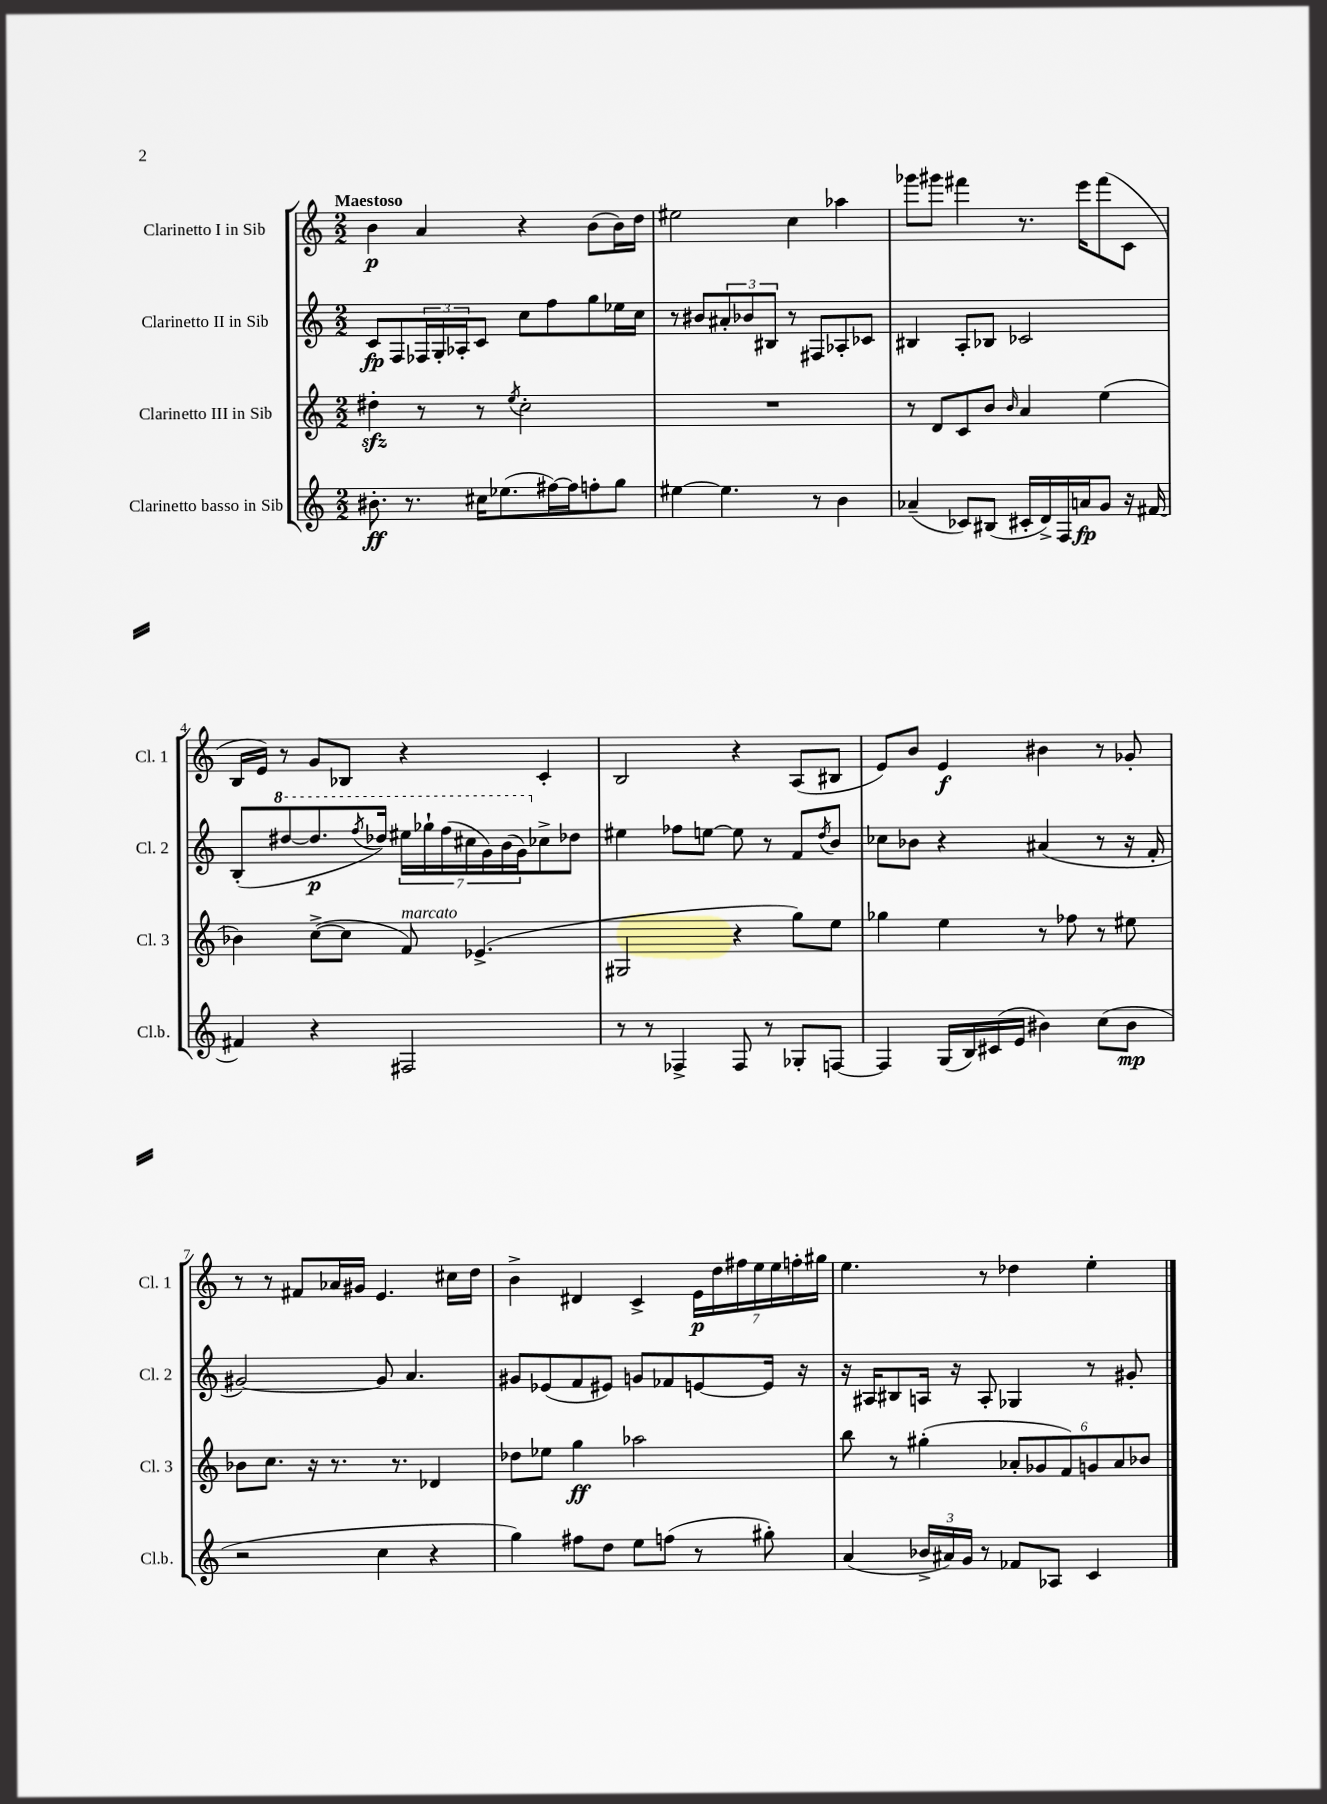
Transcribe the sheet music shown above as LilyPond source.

<<
\new StaffGroup <<
\new Staff = "s0" \with { instrumentName = "Clarinetto I in Sib" shortInstrumentName = "Cl. 1" } {
    \clef treble \key c \major \numericTimeSignature \time 2/2 \tempo "Maestoso"
    b'4\p a'4 r4 b'8( b'16) d''16 |
    eis''2 c''4 aes''4 |
    ges'''8 gis'''8 fis'''4 r8. e'''16 fis'''8( c'8 |
    b16 e'16) r8 g'8 bes8 r4 c'4-. |
    b2 r4 a8( bis8 |
    e'8) b'8 e'4\f bis'4 r8 ges'8-. |
    r8 r8 fis'8 aes'16 gis'16 e'4. cis''16 d''16 |
    b'4-> dis'4 c'4-> \tuplet 7/4 { e'16\p d''16 fis''16 e''16 e''16 f''16-. gis''16 } |
    e''4. r8 des''4 e''4-. \bar "|." |
}
\new Staff = "s1" \with { instrumentName = "Clarinetto II in Sib" shortInstrumentName = "Cl. 2" } {
    \clef treble \key c \major \numericTimeSignature \time 2/2
    c'8\fp f8 \tuplet 3/2 { fes16 g16-. aes16-. } c'8 c''8 f''8 g''8 ees''16 c''16 |
    r8 bis'8 \tuplet 3/2 { ais'8-. bes'8 bis8 } r8 fis8 aes8-. ces'8 |
    bis4 a8-. bes8 ces'2 |
    b8-.( \ottava #1 dis'''8~ dis'''8.\p \acciaccatura { f'''8 } des'''16) \tuplet 7/4 { eis'''16 ges'''16-! f'''16( cis'''16 g''16) b''16( g''16) \ottava #0 } ces''8-> des''8 |
    eis''4 fes''8 e''8~ e''8 r8 f'8 \acciaccatura { d''8 } b'8 |
    ces''8 bes'8 r4 ais'4( r8 r16 f'16-. |
    gis'2~) gis'8 a'4. |
    gis'8 ees'8( f'8 eis'8) g'8 fes'8 e'8~ e'16 r16 |
    r16 ais16 bis8 a16 r16 a8-. ges4 r8 gis'8-. \bar "|." |
}
\new Staff = "s2" \with { instrumentName = "Clarinetto III in Sib" shortInstrumentName = "Cl. 3" } {
    \clef treble \key c \major \numericTimeSignature \time 2/2
    dis''4-.\sfz r8 r8 \acciaccatura { e''8 } c''2-. |
    R1 |
    r8 d'8 c'8 b'8 \grace { b'16 } a'4 e''4( |
    bes'4) c''8~->( c''8 f'8^\markup { \italic "marcato" }) ees'4.->( |
    gis2 r4 g''8) e''8 |
    ges''4 e''4 r8 fes''8 r8 eis''8 |
    bes'8 c''8. r16 r8. r8. des'4 |
    des''8 ees''8 g''4\ff aes''2 |
    b''8 r8 gis''4-.( \tuplet 6/4 { aes'8-. ges'8 f'8) g'8 aes'8 bes'8 } \bar "|." |
}
\new Staff = "s3" \with { instrumentName = "Clarinetto basso in Sib" shortInstrumentName = "Cl.b." } {
    \clef treble \key c \major \numericTimeSignature \time 2/2
    bis'8.-.\ff r8. cis''16 ees''8.( fis''16~) fis''16 f''8-. g''8 |
    eis''4~ eis''4. r8 b'4 |
    aes'4--( ces'8) bis8( cis'16-. d'16->) f16 a'16\fp g'8 r16 fis'16~ |
    fis'4 r4 fis2 |
    r8 r8 fes4-> fes8 r8 ges8-. f8~ |
    f4 g16( b16) cis'16( e'16 bis'4) c''8( bis'8\mp |
    r2 c''4 r4 |
    g''4) fis''8 d''8 e''8 f''8( r8 gis''8-.) |
    a'4( \tuplet 3/2 { bes'16-> ais'16) g'16 } r8 fes'8 aes8 c'4 \bar "|." |
}
>>
>>
